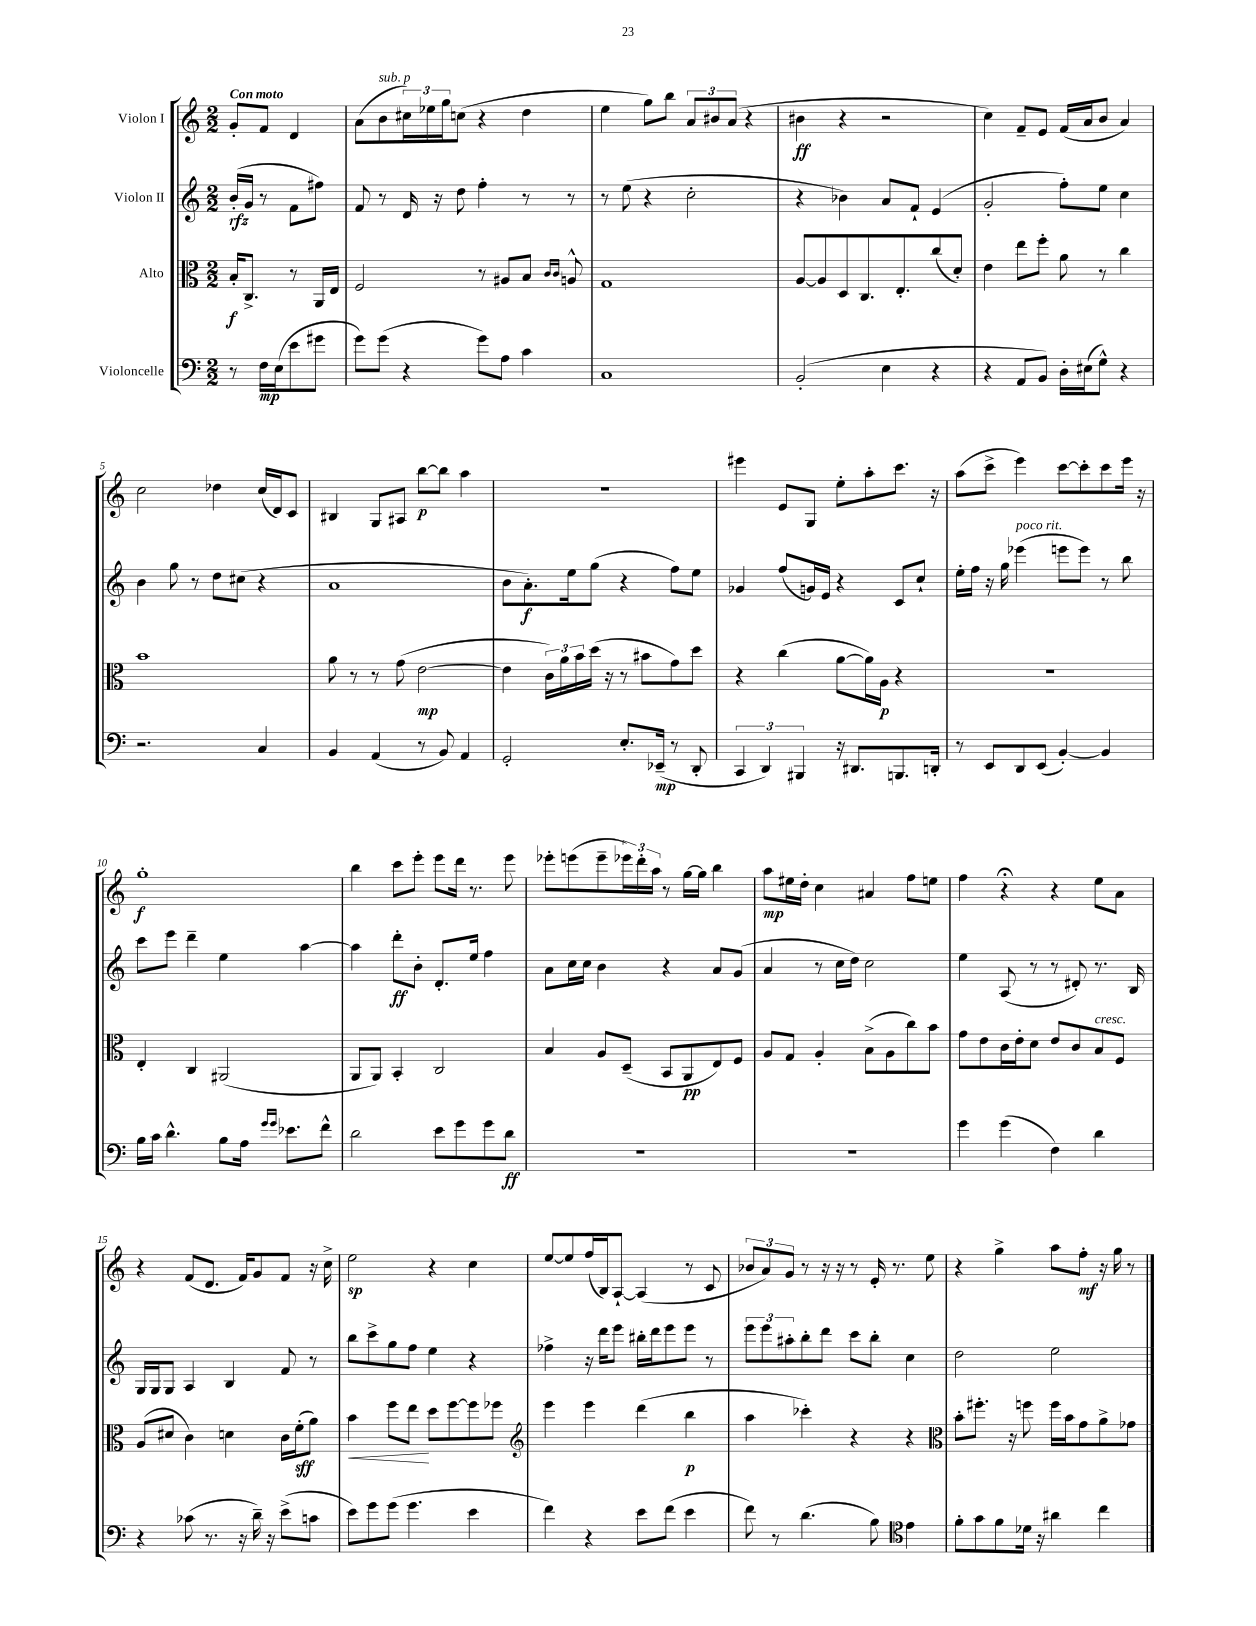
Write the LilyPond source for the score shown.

<<
\new StaffGroup <<
\new Staff = "s0" \with { instrumentName = "Violon I" } {
    \clef treble \key c \major \numericTimeSignature \time 2/2 \partial 2 \tempo "Con moto"
    g'8-. f'8 d'4 |
    a'8( b'8^\markup { \italic "sub. p" } \tuplet 3/2 { cis''16) ees''16 g''16 } c''8( r4 d''4 |
    e''4 g''8) b''8 \tuplet 3/2 { a'8 bis'8 a'8( } r4 |
    bis'4\ff r4 r2 |
    c''4) f'8-- e'8 f'16( a'16 b'8 a'4) |
    c''2 des''4 c''16( d'16) c'8 |
    bis4 g8 ais8 b''8~\p b''8 a''4 |
    R1 |
    eis'''4 e'8 g8 e''8-. a''8-. c'''8. r16 |
    a''8( c'''8-> e'''4) c'''8~ c'''8-. c'''8 e'''16 r16 |
    g''1-.\f |
    b''4 c'''8 e'''8-. e'''8 d'''16 r8. e'''8 |
    ees'''8-. e'''8( e'''8-- \tuplet 3/2 { ees'''16) d'''16-. a''16 } r8 g''16~ g''16 b''4 |
    a''8\mp eis''16 d''16-. c''4 ais'4 f''8 e''8 |
    f''4 r4\fermata r4 e''8 a'8 |
    r4 f'8( d'8. f'16) g'8 f'8 r16 c''16-> |
    e''2\sp r4 c''4 |
    e''8~ e''8 f''16( b16) a8~-! a4( r8 c'8 |
    \tuplet 3/2 { bes'8 a'8) g'8 } r8 r16 r16 r8 e'16-. r8. e''8 |
    r4 g''4-> a''8 f''8-.\mf r16 g''16 r8 \bar "|." |
}
\new Staff = "s1" \with { instrumentName = "Violon II" } {
    \clef treble \key c \major \numericTimeSignature \time 2/2 \partial 2
    b'16-.\rfz( g'16 r8 f'8 fis''8) |
    f'8 r8 d'16 r16 d''8 f''4-. r8 r8 |
    r8 e''8( r4 c''2-. |
    r4 bes'4) a'8 f'8-! e'4( |
    g'2-. f''8-.) e''8 c''4 |
    b'4 g''8 r8 d''8 cis''8( r4 |
    a'1 |
    b'8 a'8.-.\f) e''16 g''8( r4 f''8) e''8 |
    ges'4 f''8( g'16) e'16 r4 c'8 c''8-! |
    e''16-. f''16 r16 g''16 ees'''4^\markup { \italic "poco rit." }( e'''8 e'''8) r8 b''8 |
    c'''8 e'''8 d'''4-- e''4 a''4~ |
    a''4 d'''8-.\ff b'8-. d'8.-. e''16 f''4 |
    a'8 c''16 c''16 b'4 r4 a'8 g'8( |
    a'4 r8 c''16 d''16) c''2 |
    e''4 a8( r8 r8 dis'8-.) r8. b16 |
    g16 g16 g8 a4 b4 f'8 r8 |
    b''8 c'''8-> g''8 f''8 e''4 r4 |
    fes''4-> r16 d'''16 e'''8 bis''16-. d'''16 e'''8 e'''8 r8 |
    \tuplet 3/2 { e'''8 e'''8 ais''8-. } b''8-. d'''8 c'''8 b''8-. c''4 |
    d''2 e''2 \bar "|." |
}
\new Staff = "s2" \with { instrumentName = "Alto" } {
    \clef alto \key c \major \numericTimeSignature \time 2/2 \partial 2
    b16-.\f c8.-> r8 a,16 e16 |
    f2 r8 ais8 b8 \grace { c'16 c'16 } a8-^ |
    g1 |
    a8~ a8 d8 c8. e8.-. c''8( d'8-.) |
    e'4 e''8 f''8-. a'8 r8 c''4 |
    b'1 |
    a'8 r8 r8 g'8( e'2~\mp |
    e'4 \tuplet 3/2 { c'16) a'16 b'16 } d''16( r16 r8 bis'8 g'8) d''8 |
    r4 c''4( a'8~ a'16) a16\p r4 |
    R1 |
    e4-. c4 ais,2( |
    a,8 a,8) b,4-. c2 |
    b4 a8 d8--( b,8 a,8\pp e8) f8 |
    a8 g8 a4-. b8->( a8 c''8) b'8 |
    g'8 e'8 c'16 e'16-. d'8 e'8 c'8 b8^\markup { \italic "cresc." } f8 |
    a8( dis'8 c'4) d'4 c'16 f'16-.\sff( a'8) |
    b'4\< f''8 e''8\! d''8 f''8~ f''8 fes''8 |
    \clef treble e'''4 e'''4 d'''4( b''4\p |
    a''4 ces'''4-.) r4 r4 |
    \clef alto b'8-. fis''8.-. r16 f''8 f''16 b'16 g'8 a'8-> ges'8 \bar "|." |
}
\new Staff = "s3" \with { instrumentName = "Violoncelle" } {
    \clef bass \key c \major \numericTimeSignature \time 2/2 \partial 2
    r8 f16\mp e16( e'8 gis'8 |
    g'8) g'8( r4 g'8) a8 c'4 |
    c1 |
    b,2-.( e4 r4 |
    r4 a,8 b,8) d16-. eis16( g8-^) r4 |
    r2. c4 |
    b,4 a,4( r8 b,8) a,4 |
    g,2-. e8.-. ees,16--\mp( r8 d,8-. |
    \tuplet 3/2 { c,4 d,4) bis,,4 } r16 dis,8. b,,8. d,16-. |
    r8 e,8 d,8 e,8( b,4~-.) b,4 |
    b16 c'16 d'4.-^ b8 a16 \grace { g'16 g'16 } ees'8. f'8-^ |
    d'2 e'8 g'8 g'8 d'8\ff |
    R1 |
    R1 |
    g'4 g'4( f4) d'4 |
    r4 ces'8( r8. r16 d'16--) r16 e'8->( c'8 |
    e'8) g'8 g'8( g'4. e'4 |
    f'4) r4 e'8 f'8( e'4 |
    f'8) r8 d'4.( b8) \clef tenor e'4 |
    f'8-. g'8 f'8 des'16 r16 ais'4 c''4 \bar "|." |
}
>>
>>
